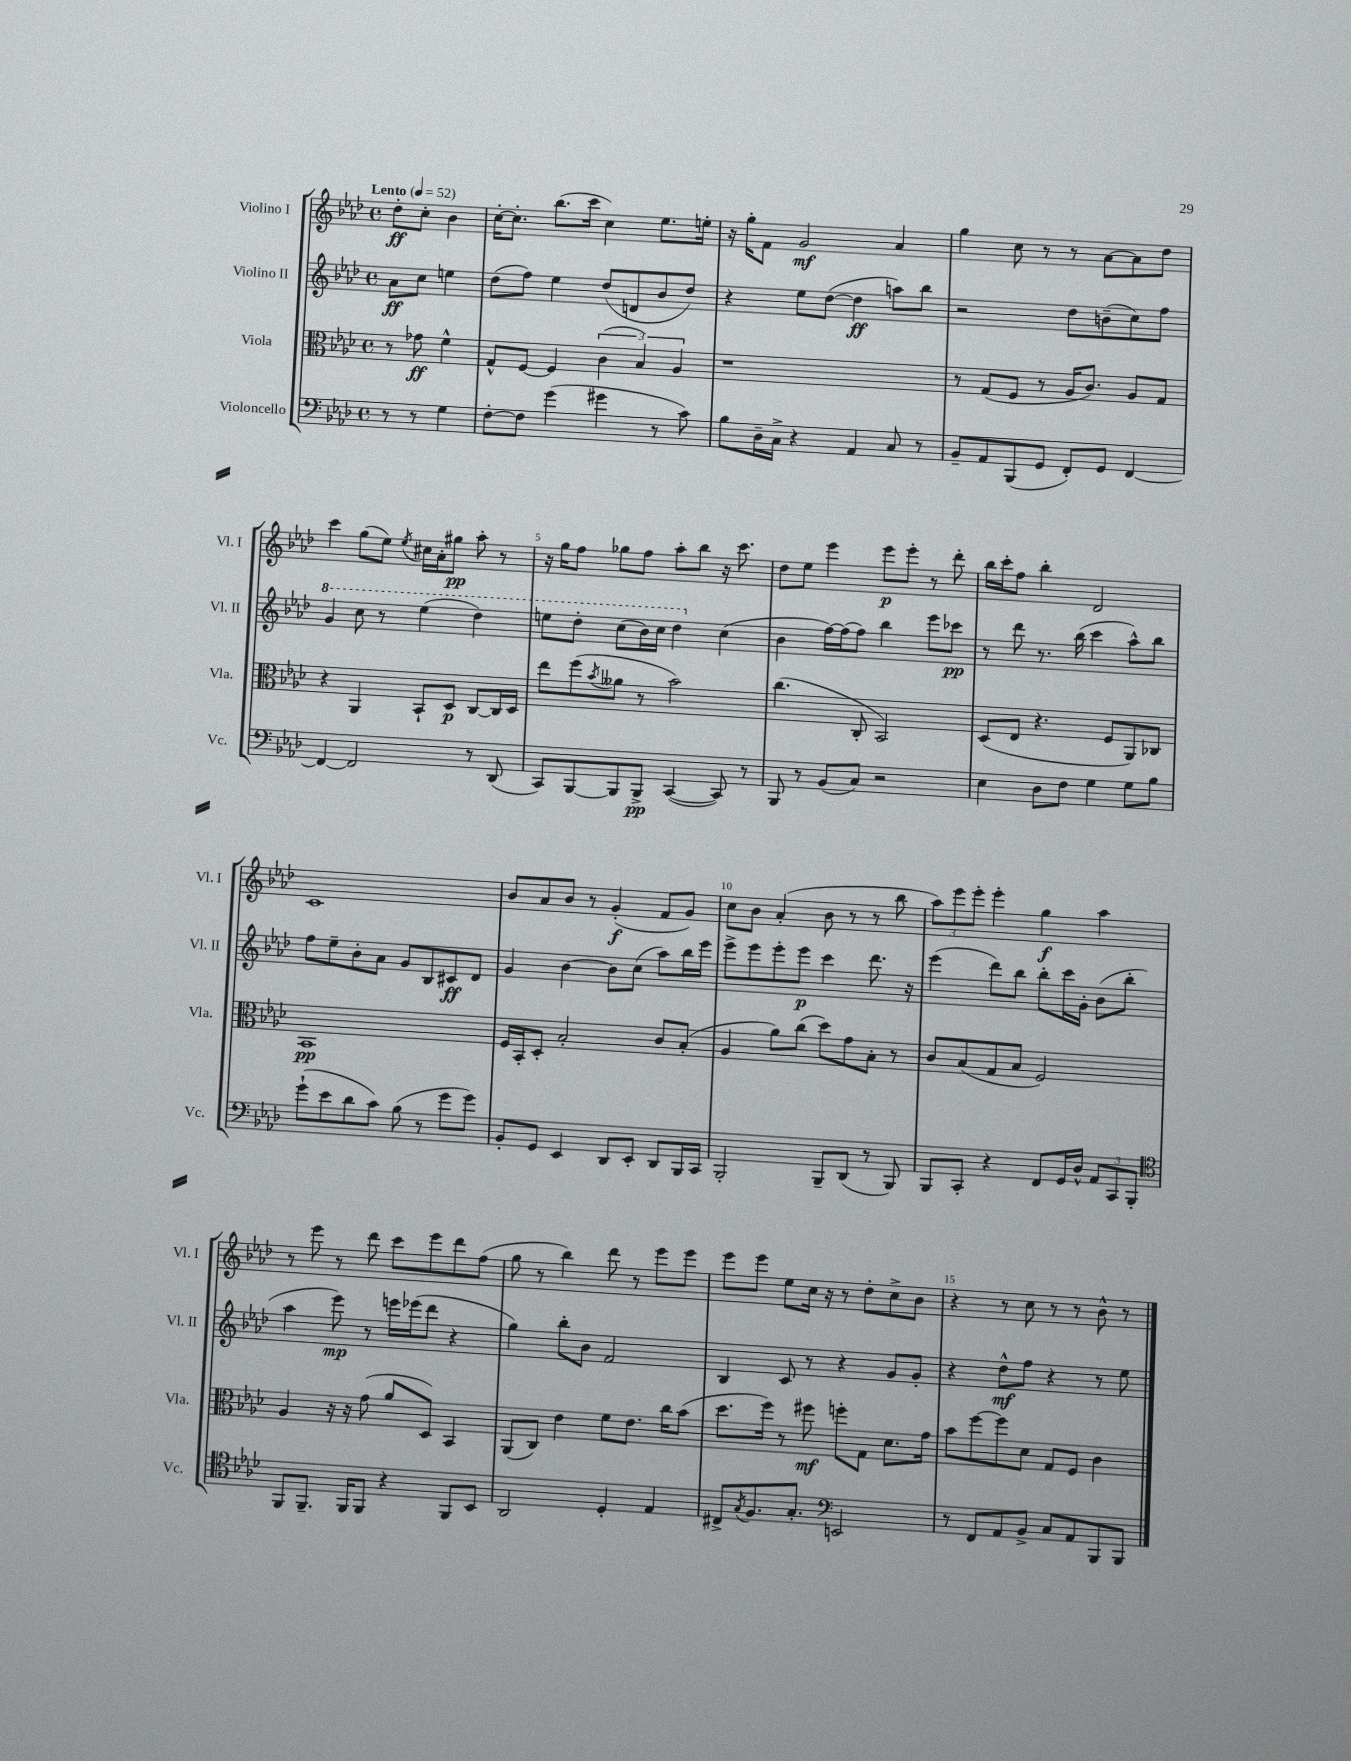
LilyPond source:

<<
\new StaffGroup <<
\new Staff = "s0" \with { instrumentName = "Violino I" shortInstrumentName = "Vl. I" } {
    \clef treble \key aes \major \defaultTimeSignature \time 4/4 \partial 2 \tempo "Lento" 4 = 52
    des''8-.\ff c''8-. bes'4 |
    c''16~-. c''8.-. bes''8.( c'''16 c''4) ees''8. e''16-. |
    r16 g''16-. f'8 g'2\mf aes'4 |
    g''4 c''8 r8 r8 aes'8~ aes'8 des''8 |
    c'''4 g''8( ees''8) \acciaccatura { ees''8 } cis''16 aes'16-. gis''8\pp aes''8-. r8 |
    r16 g''16 f''8 ges''8 f''8 aes''8-. bes''8 r16 c'''8. |
    des''8 ees''8 ees'''4 ees'''8\p ees'''8-. r8 des'''8-. |
    bes''16 c'''16-. f''8 bes''4-. des'2 |
    c'1 |
    bes'8 aes'8 bes'8 r8 g'4-.\f( f'8 g'8) |
    c''8 bes'8 aes'4-.( bes'8 r8 r8 bes''8 |
    \tuplet 3/2 { aes''8) ees'''8 ees'''8-. } ees'''4-. g''4\f aes''4 |
    r8 ees'''8 r8 des'''8 c'''8 ees'''8 des'''8 f''8( |
    g''8 r8 bes''4) des'''8 r8 ees'''8 ees'''8 |
    ees'''8 ees'''8 ees''8 c''16 r16 r8 des''8-. c''8-> bes'8 |
    r4 r8 c''8 r8 r8 bes'8-^ r8 \bar "|." |
}
\new Staff = "s1" \with { instrumentName = "Violino II" shortInstrumentName = "Vl. II" } {
    \clef treble \key aes \major \defaultTimeSignature \time 4/4 \partial 2
    aes'8\ff c''8 e''4 |
    des''8( f''8) ees''4 des''8( d'8 bes'8 des''8) |
    r4 ees''8 des''8~( des''4\ff a''8) bes''8 |
    r2 des''8 b'8--( c''8) f''8 |
    \ottava #1 g''4 c'''8 r8 ees'''4( des'''4) |
    e'''8 des'''8-. c'''8( bes''16) c'''16 des'''4 \ottava #0 c''4( |
    bes'4 f''16~) f''16( f''8) bes''4 ees'''8 ces'''8\pp |
    r8 des'''8 r8. bes''16( c'''4 aes''8-^) bes''8 |
    f''8 ees''8-- bes'8-. aes'8 g'8 bes8 cis'8\ff des'8 |
    g'4 bes'4~ bes'8 c''8( aes''8) bes''16 ees'''16 |
    ees'''8-> ees'''8 ees'''8-. ees'''8\p c'''4 des'''8. r16 |
    ees'''4( des'''8) bes''8 bes''8-. c'''16 g'16-. bes'8( bes''8-. |
    aes''4 ees'''8\mp) r8 e'''16 ees'''16( des'''8 r4 |
    g''4) bes''8-. bes'8 f'2 |
    bes4 c'8 r8 r4 g'8 g'8-. |
    r4 des''8-^\mf f''8 r4 r8 ees''8 \bar "|." |
}
\new Staff = "s2" \with { instrumentName = "Viola" shortInstrumentName = "Vla." } {
    \clef alto \key aes \major \defaultTimeSignature \time 4/4 \partial 2
    r8 ges'8\ff f'4-^ |
    g8-^ f8~ f4 \tuplet 3/2 { c'4( bes4) aes4 } |
    r1 |
    r8 g8( f8 r8 aes16 c'8.) aes8 g8 |
    r4 aes,4 bes,8-! des8\p c8~ c16 des16 |
    ees''8 f''8( \acciaccatura { bes'8 } aeses'8 r8 bes'2) |
    c''4.( c8-. bes,2) |
    des8( ees8 r4. f8 aes,8) ces8 |
    bes,1\pp |
    f16 bes,16-. des8-. bes2-. c'8 bes8-.( |
    aes4 aes'8) c''8( des''8) g'8 bes8-. r8 |
    c'8 bes8( g8 bes8 f2) |
    aes4 r16 r16 g'8( aes'8 des8) bes,4 |
    aes,8( c8) ees'4 f'8 ees'8. c''16 bes'8( |
    des''8. f''16) r8 fis''8\mf f''8-. g8 des'8. g'16 |
    bes'8 f''8~ f''8 des'8 g8 f8 c'4 \bar "|." |
}
\new Staff = "s3" \with { instrumentName = "Violoncello" shortInstrumentName = "Vc." } {
    \clef bass \key aes \major \defaultTimeSignature \time 4/4 \partial 2
    r8 r8 g4 |
    f8~-. f8 g'4( gis'4 r8 c'8) |
    bes8 des16-- c16-> r4 aes,4 c8 r8 |
    bes,8-- aes,8 bes,,8( g,8 f,8-.) g,8 f,4~ |
    f,4~ f,2 r8 des,8( |
    c,8) bes,,8~ bes,,8 bes,,8->\pp c,4~( c,8) r8 |
    bes,,8 r8 bes,8( c8) r2 |
    ees4 des8 f8 g4 g8 bes8 |
    g'8-!( ees'8 des'8 c'8) bes8( r8 g'8 g'8) |
    bes,8-. g,8 ees,4 des,8 ees,8-. des,8 bes,,16 c,16 |
    bes,,2-. bes,,8-- des,8( r8 bes,,8) |
    bes,,8 c,8-. r4 f,8 g,16 des16-^ \tuplet 3/2 { aes,8 c,8 bes,,8-. } |
    \clef tenor f,8 f,8.-- f,16 f,8 r4 f,8 bes,8 |
    aes,2 des4-. ees4 |
    cis8-> \acciaccatura { g8 } f8. g8.-. \clef bass e,2 |
    r8 f,8 aes,8 bes,8-> c8 aes,8 bes,,8 bes,,8 \bar "|." |
}
>>
>>
\layout { \context { \Score \override BarNumber.break-visibility = ##(#f #t #t) barNumberVisibility = #(every-nth-bar-number-visible 5) } }
